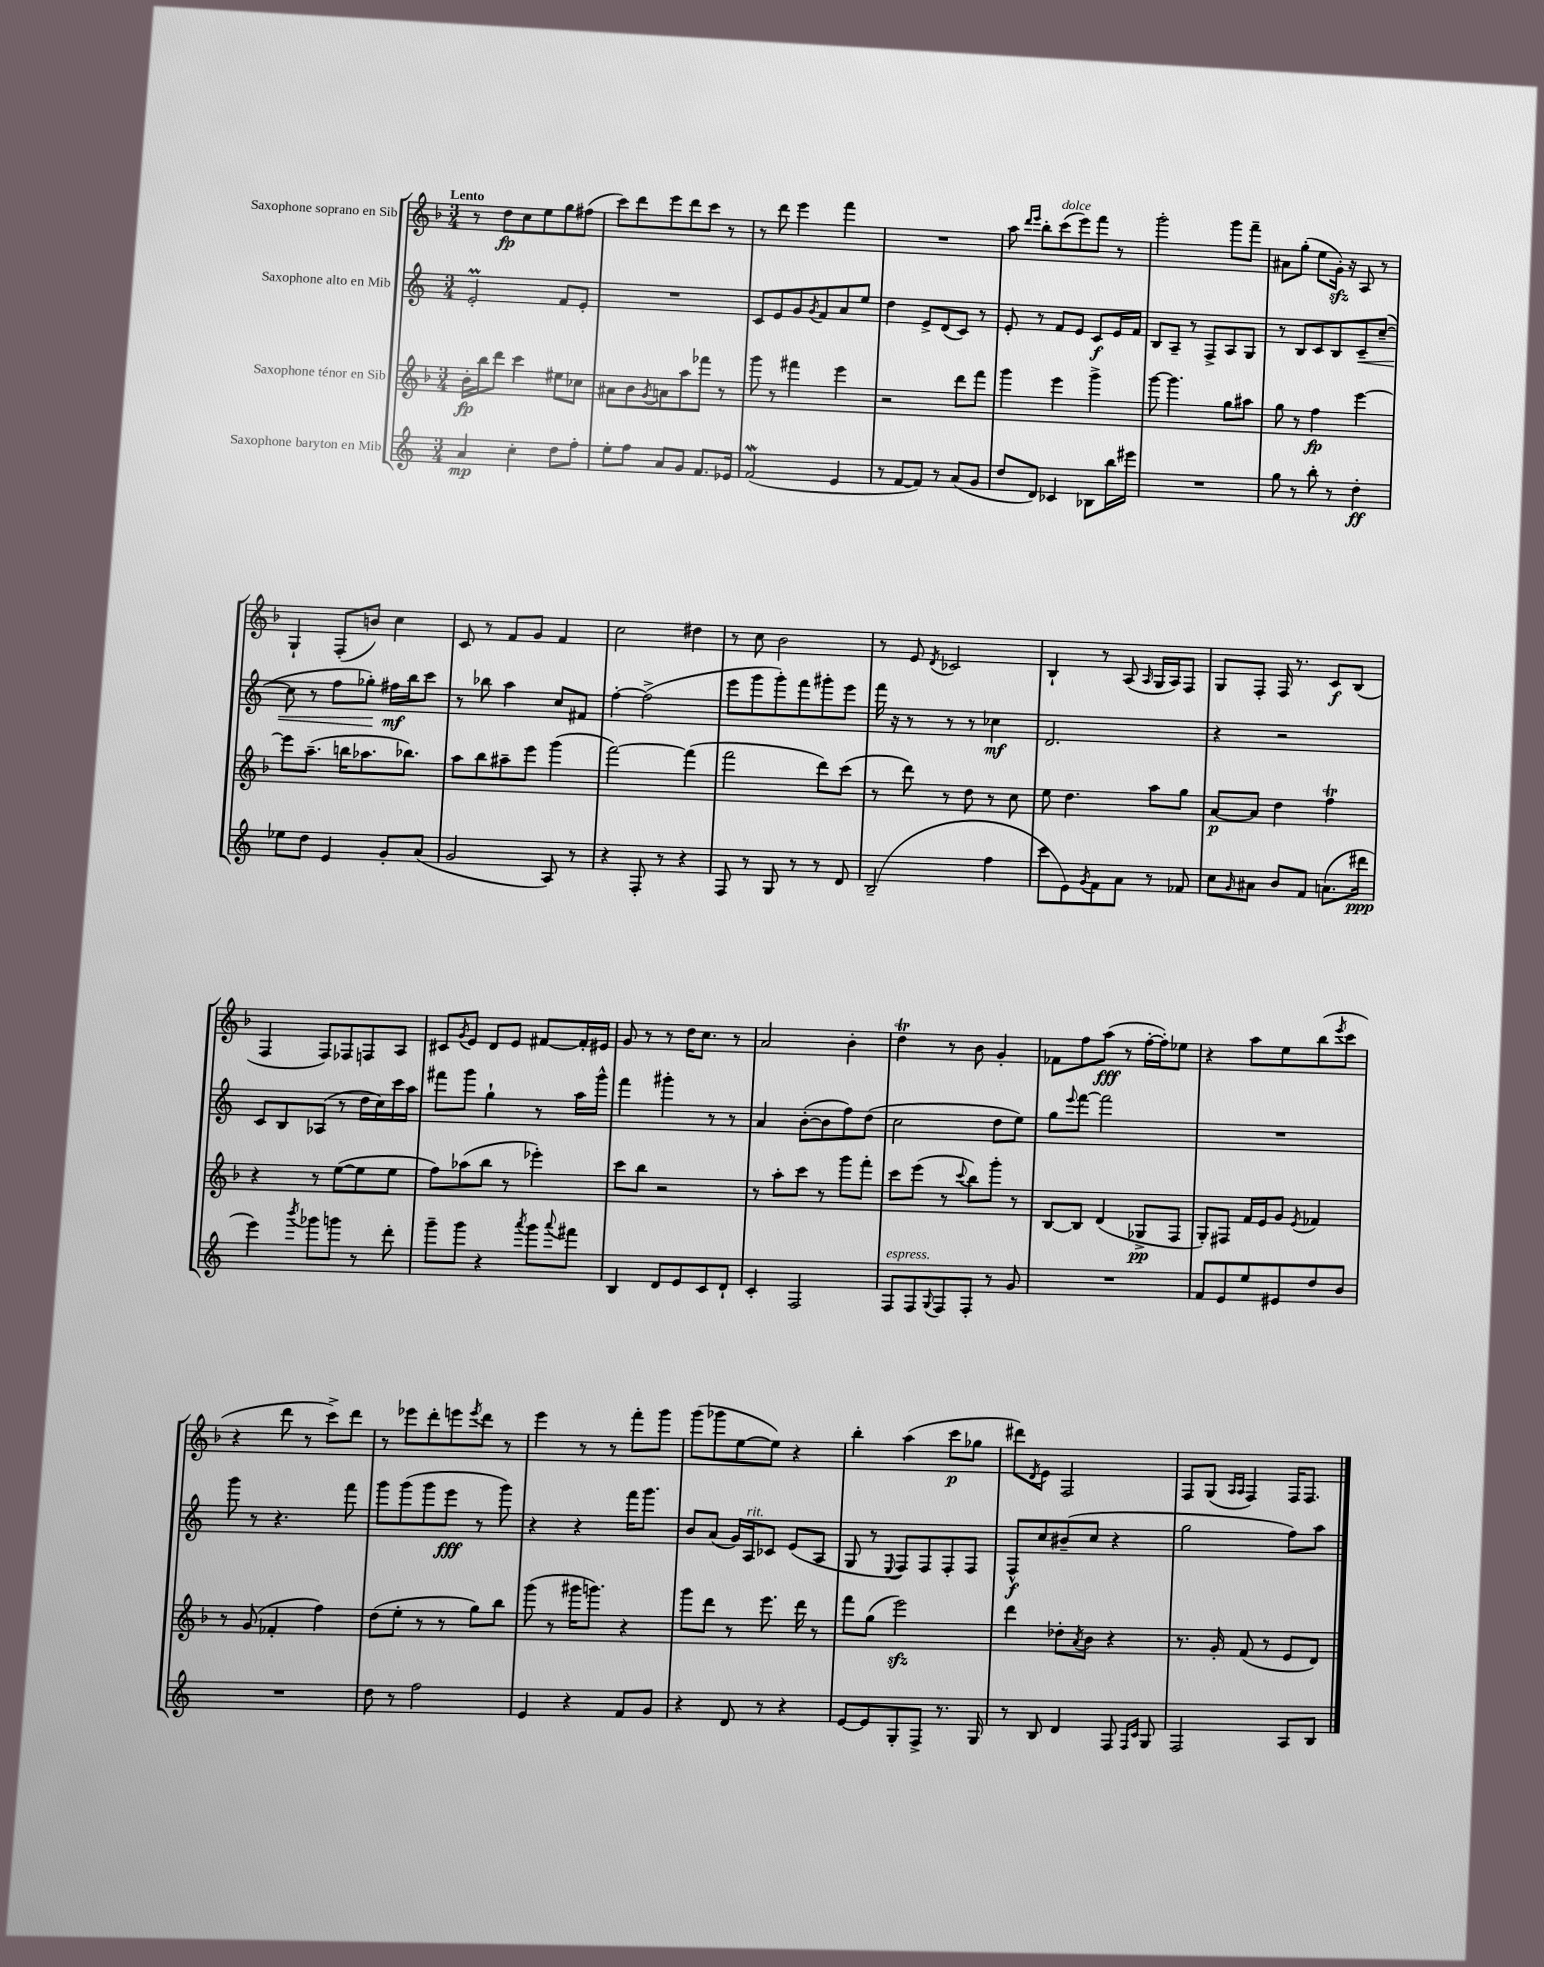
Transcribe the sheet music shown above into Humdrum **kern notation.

**kern	**kern	**kern	**kern
*staff4	*staff3	*staff2	*staff1
*clefG2	*clefG2	*clefG2	*clefG2
*k[]	*k[b-]	*k[]	*k[b-]
*M3/4	*M3/4	*M3/4	*M3/4
4a/	16b-'\LL	2e'/	8r
.	16bb-\J	.	.
.	8ddd\J	.	8dd\L
4cc'\	4ccc\	.	8cc\
.	.	.	8ee\
8dd\L	8ee#\L	8f/L	8gg\
8ff'\J	8cc-\J	8e'/J	(8ff#\J
=	=	=	=
8ee'\L	8a#\L	2.r	8ccc\L)
8ff\J	8b-\	.	8ddd\
.	8qg/	.	.
8a/L	8a\	.	8eee\
8g/J	8aa\	.	8ddd\
8.f/L	8fff-\J	.	8ccc\J
.	8r	.	8r
16e-/Jk	.	.	.
=	=	=	=
(2f/	8ggg\	8c/L	8r
.	8r	8e/	8ddd\
.	4fff#\	8g/	4eee\
.	.	8qg/	.
.	.	8f/	.
4e/	4eee\	8a/	4fff\
.	.	8ee/J	.
=	=	=	=
8r	2r	4dd\	2.r
[8f/L	.	.	.
8f/]J)	.	8e^/L	.
8r	.	(8d/	.
(8a/L	8ddd\L	8c/J)	.
8g/J	8fff\J	8r	.
=	=	=	=
8dd/L	4ggg\	8e'/	8aa\
.	.	.	16qqddd/LL
.	.	.	16qqeee/JJ
8d/J)	.	8r	8bb-'\L
4c-/	4eee\	8f/L	(8ccc\
.	.	8e/J	8eee\)
8B-\L	4ggg^\	8c/L	8fff\J
16bb\L	.	16e/L	8r
16eee#\JJ	.	16f/JJ	.
=	=	=	=
2.r	[8ggg\	8B/L	2ggg'\
.	4.ggg\]	8A~/J	.
.	.	8r	.
.	.	8F^/L	.
.	8gg\L	8A/	8ggg\L
.	8aa#\J	8G/J	8fff~\J
=	=	=	=
8gg\	8gg\	8r	8a#\L
8r	8r	8B/L	(8gg'\J
8bb'\	4ff\	8c/	8ee\L
8r	.	8B/	16g'\Jk)
.	.	.	16r
4dd'\	[4eee\	8c~/	8A/
.	.	([8cc~/J	8r
=	=	=	=
8ee-\L	8eee\]L	8cc\]	4G`/
8dd\J	(8.aa~\J	8r	.
4e/	.	8ff\L	(8F'/L
.	16bb\LK	.	.
.	8.aa-\	8gg-'\J)	8b/J)
8g'/L	.	16ff#\LL	4cc\
.	8.bb-\J)	16bb\J	.
(8a/J	.	8ccc\J	.
=	=	=	=
2g/	8aa\L	8r	8c/
.	8bb-\	8bb-\	8r
.	8aa#~\	4aa\	8f/L
.	8eee\J	.	8g/J
8A/)	(4ggg\	8cc/L	4f/
8r	.	8f#/J	.
=	=	=	=
4r	[2fff\)	[4ff'\	2cc\
8F'/	.	(2ff^\]	.
8r	.	.	.
4r	(4fff\]	.	4dd#\
=	=	=	=
8F/	2fff\	8eee\L	8r
8r	.	8ggg\	8cc\
8G/	.	8ggg'\)	2b-\
8r	.	8fff\	.
8r	8ddd\L)	8ggg#'\	.
8d/	(8ccc\J	8eee\J	.
=	=	=	=
(2B~/	8r	16fff\	8r
.	.	16r	.
.	8ddd\)	8r	8e/
.	.	.	8qd/
.	8r	8r	2c-/
.	8dd\	8r	.
4ff\	8r	4cc-\	.
.	8cc\	.	.
=	=	=	=
8ccc\L	8ee\	2.d/	4B-`/
8e\)	4.dd\	.	.
8qg/	.	.	.
8f\	.	.	8r
8a\J	.	.	(8A/
.	.	.	16qqA/
8r	8aa\L	.	16G/LL
.	.	.	16A/J)
8f-/	8gg\J	.	8F/J
=	=	=	=
8cc\L	[8a/L	4r	8G/L
16qqg/	.	.	.
8a#\J	8a/]J	.	8F'/J
8b/L	4dd\	2r	16F/
.	.	.	8.r
8f/J	.	.	.
(8.a\L	4ff\	.	8c/L
.	.	.	(8B-/J
16ddd#\Jk	.	.	.
=	=	=	=
4eee\)	4r	8c/L	4F/
.	.	8B/	.
8qbbb/	.	.	.
8ggg-\L	8r	(8A-/J	8F/L)
8ggg\J	([8ee\L	8r	8F-/
8r	8ee\]	16dd\LL	8F/
.	.	16cc\)	.
8ddd'\	8ee\J	16ccc\	8A/J
.	.	16aa\JJ	.
=	=	=	=
8ggg~\L	8ff\L)	8fff#\L	8c#/L
.	.	.	8qg/
8ggg\J	(8aa-\	8ggg\J	8e/J
4r	8bb-\J	4gg`\	8d/L
.	8r	.	8e/J
8qaaa/	.	.	.
8ggg\L	4eee-'\)	8r	[8f#/L
8qqaaa/	.	.	.
8fff#\J	.	16aa\LL	16f#'/]L
.	.	16ggg^^\JJ	16e#/JJ
=	=	=	=
4B/	8ccc\L	4fff\	8g/
.	8bb-\J	.	8r
8d/L	2r	4ggg#'\	8r
8e/	.	.	16dd\LK
.	.	.	8.cc\J
8c/	.	8r	.
8d`/J	.	8r	8r
=	=	=	=
4c'/	8r	4a/	2a/
.	8aa'\L	.	.
2F/	8ccc\J	([8b'\L	.
.	8r	8b\]	.
.	8ggg\L	8ff\)	4b-'\
.	8fff'\J	(8dd\J	.
=	=	=	=
8F/L	8ccc\L	2cc\	4dd\
8F/	(8eee\J	.	.
8qqG/	.	.	.
8F/	8r	.	8r
.	8qqccc/	.	.
8F'/J	8bb-\L)	.	8b-\
8r	8ggg'\J	8dd\L	4g'/
8g/	8r	8ee\J)	.
=	=	=	=
2.r	[8B-/L	8gg\L	8f-\L
.	.	8qqeee/	.
.	8B-/]J	[8fff\J	8ff\
.	(4d/	2fff\]	(8aa\J
.	.	.	8r
.	8G-^/L	.	[16ff'\LL
.	.	.	16ff'\]J)
.	8F/J	.	8ee-\J
=	=	=	=
8f/L	8G'/L)	2.r	4r
8e/	8F#/J	.	.
8ee/	16f/LL	.	8aa\L
.	16e/J	.	.
8e#/	8g/J	.	8ee\
.	8qe/	.	.
8dd/	4f-/	.	(8bb-\
.	.	.	8qeee/
8b/J	.	.	8ccc\J
=	=	=	=
2.r	8r	8ggg\	4r
.	(8g/	8r	.
.	4f-'/	4.r	8ddd\
.	.	.	8r
.	4ff\)	.	8ccc^\L)
.	.	8fff\	8ddd\J
=	=	=	=
8dd\	(8dd\L	8ggg\L	8r
8r	8ee'\J	(8ggg\	8eee-\L
2ff\	8r	8ggg\	8ddd'\
.	8r	8eee\J	8eee\
.	.	.	8qeee/
.	8gg\L)	8r	8ddd\J
.	8bb-\J	8ggg\)	8r
=	=	=	=
4e/	(8ggg\	4r	4eee\
.	8r	.	.
4r	16ggg#\LK	4r	8r
.	8.ggg\J)	.	.
.	.	.	8r
8f/L	4r	16fff\LK	8fff'\L
.	.	8.ggg\J	.
8g/J	.	.	8ggg\J
=	=	=	=
4r	8ggg\L	8b/L	(8ggg\L
.	8ddd\J	(8a/J	8ggg-\
8d/	8r	16g/LL)	[8ee\
.	.	16A/J	.
8r	8.eee\	8c-/J	8ee\]J)
4r	.	(8e/L	4r
.	16ddd\	.	.
.	8r	8A/J	.
=	=	=	=
[8e/L	8fff\L	8G/	4bb-'\
8e/]	(8gg\J	8r	.
.	.	8qqE/	.
8G'/	2eee\)	8F/L)	(4aa\
8F^/J	.	8F/	.
8.r	.	8F'/	8ccc\L
.	.	8F/J	8gg-\J
16G/	.	.	.
=	=	=	=
8r	4ddd\	8F^^/L	8ddd#\L)
.	.	.	8qd/
8B/	.	8cc/	8e\J
4d/	8dd-'\L	(8b#~/	2F/
.	8qa/	.	.
.	8b-\J	8cc/J	.
8F/	4r	4r	.
16qqF/LL	.	.	.
16qqc/JJ	.	.	.
8G/	.	.	.
=	=	=	=
2F/	8.r	2gg\	8F/L
.	.	.	(8G/J
.	16g'/	.	.
.	.	.	16qqA/LL
.	.	.	16qqA/JJ
.	(8f/	.	4F/)
.	8r	.	.
8A/L	8e/L	8ff\L)	16F/LK
.	.	.	8.F/J
8B/J	8d/J)	8aa\J	.
==	==	==	==
*-	*-	*-	*-
